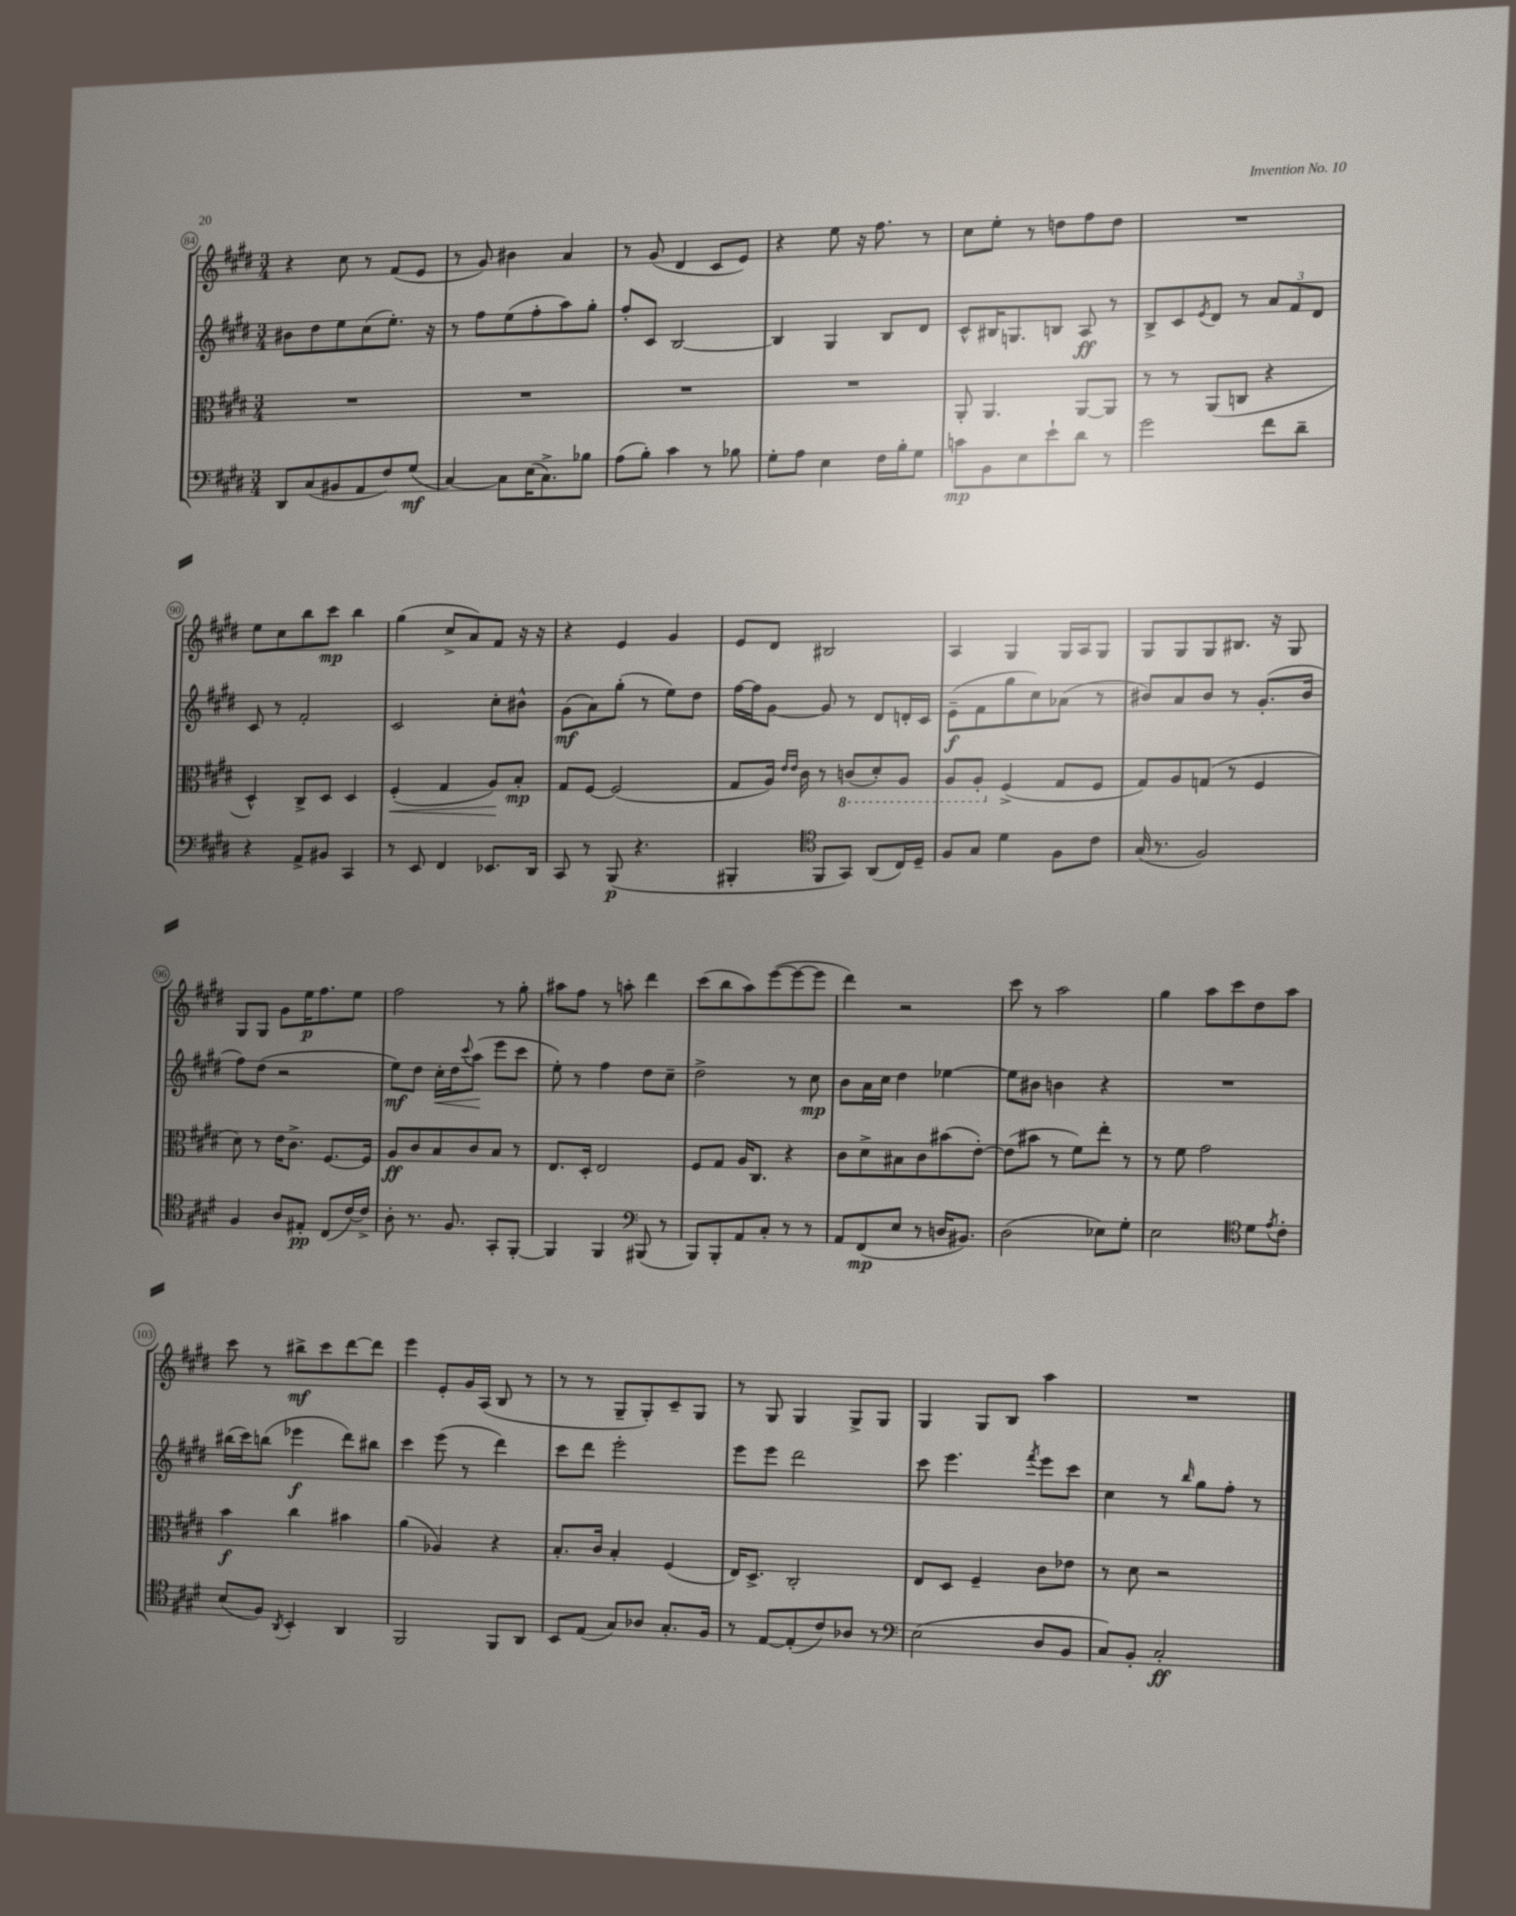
<<
\new StaffGroup <<
\new Staff = "s0" {
    \clef treble \key e \major \numericTimeSignature \time 3/4
    r4 cis''8 r8 fis'8( e'8 |
    r8 gis'8) bis'4 a'4 |
    r8 gis'8( dis'4 cis'8 e'8) |
    r4 e''8 r16 fis''8. r8 |
    cis''8 e''8-. r8 d''8 fis''8 d''8 |
    R2. |
    e''8 cis''8 b''8 cis'''8\mp b''4 |
    gis''4( cis''8-> a'8) fis'8 r16 r16 |
    r4 e'4 gis'4 |
    e'8 dis'8 bis2 |
    a4 gis4 gis16 a16 gis8 |
    gis8 gis8 gis8 bis8. r16 gis8 |
    gis8 gis8 gis'8 e''16\p fis''8. e''8 |
    fis''2 r8 gis''8-. |
    ais''8 fis''8 r8 a''8-. dis'''4 |
    cis'''8( b''8 a''8) e'''8~( e'''8~ e'''8 |
    dis'''4) r2 |
    cis'''8 r8 a''2 |
    gis''4 a''8 cis'''8 dis''8 a''8 |
    cis'''8 r8 bis''8->\mf cis'''8 dis'''8~ dis'''8 |
    e'''4 e'8-. gis'16 a16( b8 r8 |
    r8 r8 gis8-- gis8-.) cis'8-- gis8 |
    r8 gis8 gis4 gis8-> gis8 |
    gis4 gis8 b8 a''4 |
    R2. \bar "|." |
}
\new Staff = "s1" {
    \clef treble \key e \major \numericTimeSignature \time 3/4
    bis'8 dis''8 e''8 cis''8( e''8.-.) r16 |
    r8 fis''8 e''8( fis''8-. a''8) gis''8-. |
    fis''8-. cis'8 b2~ |
    b4 gis4 b8 dis'8 |
    cis'8-^ bis16 g8. b8 a8\ff r8 |
    b8-> cis'8 \acciaccatura { e'8 } dis'8 r8 \tuplet 3/2 { a'8 fis'8 dis'8 } |
    cis'8 r8 fis'2-. |
    cis'2 cis''8-. bis'8-^ |
    gis'8\mf( a'8) gis''8-.( r8 e''8) dis''8 |
    fis''16~ fis''16 gis'8~ gis'8 r8 dis'8 d'16-. cis'16 |
    e'8--\f( fis'8 gis''8 cis''8) aes'8( r8 |
    bis'8) a'8 bis'8 r8 gis'8.-.( bis'16 |
    fis''8) dis''8( r2 |
    e''8\mf) dis''8 cis''16-.\< dis''16 \appoggiatura { cis'''8 } a''8\!( e'''8 cis'''8 |
    e''8-.) r8 fis''4 dis''8 cis''8-- |
    dis''2-> r8 cis''8\mp |
    b'8 a'16 cis''16 dis''4 ees''4~ |
    ees''8 bis'8 b'4 r4 |
    R2. |
    bis''16( cis'''16) b''8( ees'''4\f dis'''8) bis''8 |
    cis'''4 e'''8( r8 dis'''4) |
    cis'''8 dis'''8 e'''2-. |
    e'''8 e'''8 dis'''2 |
    cis'''8 e'''4. \acciaccatura { fis'''8 } e'''8 cis'''8 |
    cis''4 r8 \grace { b''16 } gis''8 fis''8-. r8 \bar "|." |
}
\new Staff = "s2" {
    \clef alto \key e \major \numericTimeSignature \time 3/4
    R2. |
    R2. |
    R2. |
    R2. |
    a,8-. a,4. a,8~ a,8 |
    r8 r8 a,8( c8 r4 |
    dis4-^) cis8-> dis8 dis4 |
    fis4-.\<( gis4 a8\!) b8-.\mp |
    gis8 fis8~ fis2( |
    gis8 a16) \grace { e'16 e'16 } cis'16 r8 \ottava #-1 c8( dis8-.) a,8 |
    a,8 a,8-. \ottava #0 fis4->( gis8 fis8 |
    gis8) a8 g8( r8 fis4 |
    dis'8) r8 e'16 cis'8.-> fis8.~ fis16 |
    a8\ff cis'8 b8 cis'8 b8 r8 |
    e8. dis16-. e2 |
    fis8 gis8 a16 cis8. r4 |
    cis'8 dis'8-> bis8 cis'8 bis'8( e'8~-.) |
    e'8( bis'8 r8 fis'8) e''8-. r8 |
    r8 fis'8 gis'2 |
    b'4\f cis''4 bis'4 |
    a'4( aes4) r4 |
    b8.-. cis'16 b4-. fis4( |
    e16) dis8.-> cis2-. |
    e8 dis8 fis4-- cis'8 ees'8 |
    r8 dis'8 r2 \bar "|." |
}
\new Staff = "s3" {
    \clef bass \key e \major \numericTimeSignature \time 3/4
    dis,8 cis8( bis,8 a,8 fis8) gis8\mf( |
    cis4~) cis8 e16( cis8.->) bes8 |
    a8( b8-.) cis'4 r8 bes8 |
    gis8-. a8 e4 fis16 b16-. gis8 |
    c'8\mp b,8 e8 e'8-! dis'8 r8 |
    gis'2 fis'8 dis'8-- |
    r4 a,8-> bis,8 cis,4 |
    r8 e,8 fis,4 ees,8. dis,16 |
    cis,8 r8 b,,8\p( r4. |
    bis,,4-. \clef tenor fis,8 gis,8) a,8( cis16) dis16-- |
    fis8 gis8 dis'4 fis8 cis'8 |
    gis16( r8. fis2) |
    fis4 a8 eis8-.\pp cis8( cis'16~) cis'16-> |
    a8-. r8. fis8. gis,8-. fis,8~-. |
    fis,4 fis,4 \clef bass bis,,8( r8 |
    b,,8) b,,8-. a,8 cis8-. r8 r8 |
    a,8 fis,8\mp( e8 r8 d16 bis,8.) |
    dis2( ees8) gis8-. |
    e2 \clef tenor dis'8 \acciaccatura { e'8 } cis'8-. |
    b8( fis8) \acciaccatura { a,8 } b,4-. a,4 |
    fis,2 fis,8 a,8 |
    b,8 e8( gis8) aes8 gis8.-. fis16 |
    r8 e8~ e8-.( cis'8) aes8 r8 |
    \clef bass e2( dis8 b,8 |
    cis8) b,8-. cis2-.\ff \bar "|." |
}
>>
>>
\layout { \context { \Score currentBarNumber = #84 \override BarNumber.stencil = #(make-stencil-circler 0.1 0.3 ly:text-interface::print) } }
